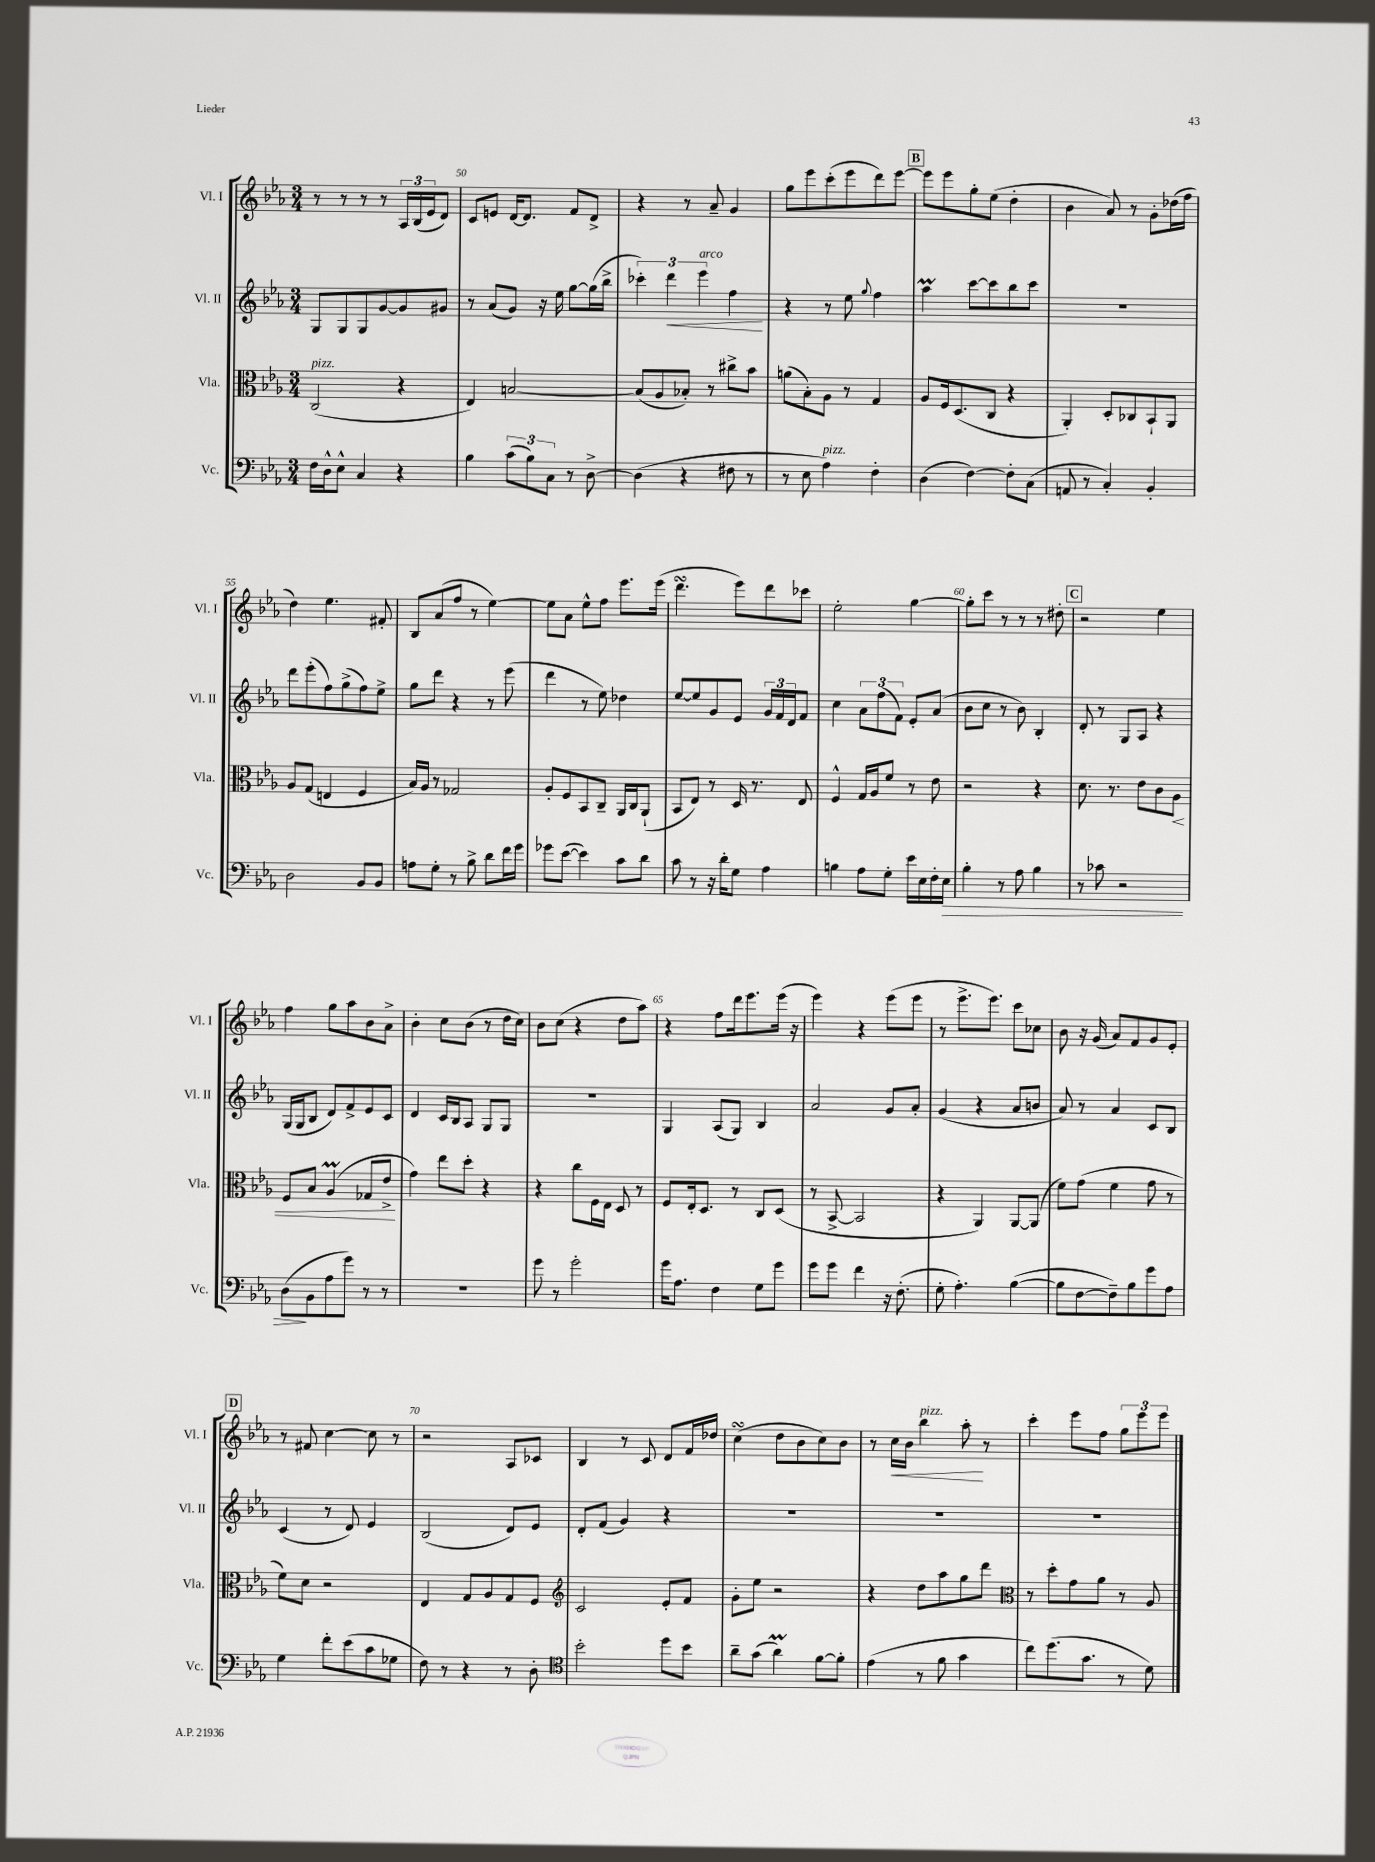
<<
\new StaffGroup <<
\new Staff = "s0" \with { instrumentName = "Vl. I" shortInstrumentName = "Vl. I" } {
    \clef treble \key ees \major \numericTimeSignature \time 3/4
    r8 r8 r8 r8 \tuplet 3/2 { aes16 bes16( ees'16 } d'8) |
    c'8 e'8 d'16~ d'8. f'8 d'8-> |
    r4 r8 aes'8-- g'4 |
    g''8 ees'''8 c'''8-.( ees'''8 d'''8) ees'''8~ |
    \mark \markup { \box "B" } ees'''8 ees'''8 g''8-. ees''8( d''4-. |
    bes'4 aes'8) r8 g'8-. des''16( f''16 |
    d''4) ees''4. fis'8-. |
    bes8 aes'8( f''8 r8 ees''4~) |
    ees''8 aes'8 ees''8-^ f''8 ees'''8. ees'''16( |
    d'''4.\turn ees'''8) d'''8 ces'''8 |
    ees''2-. g''4~ |
    g''8-. c'''8 r8 r8 r8 dis''8-. |
    \mark \markup { \box "C" } r2 ees''4 |
    f''4 g''8 aes''8 bes'8 aes'8-> |
    bes'4-. c''8 bes'8( r8 d''16 c''16) |
    bes'8 c''8( r4 d''8 aes''8) |
    r4 f''8 d'''16 ees'''8. ees'''16( r16 |
    ees'''4) r4 ees'''8( ees'''8 |
    r8 ees'''8.-> ees'''8.) c'''8 ces''8 |
    bes'8 r16 g'16( aes'8) f'8 g'8 ees'8-. |
    \mark \markup { \box "D" } r8 fis'8 c''4~ c''8 r8 |
    r2 aes8 ces'8 |
    bes4 r8 c'8 d'8 f'16 des''16 |
    c''4\turn( d''8 bes'8 c''8) bes'8 |
    r8 c''16\< bes'16 bes''4^\markup { \italic "pizz." } aes''8-.\! r8 |
    c'''4-. ees'''8 f''8 \tuplet 3/2 { g''8 ees'''8 ees'''8 } \bar "|." |
}
\new Staff = "s1" \with { instrumentName = "Vl. II" shortInstrumentName = "Vl. II" } {
    \clef treble \key ees \major \numericTimeSignature \time 3/4
    g8 g8 g8 g'8~ g'8 gis'8 |
    r8 aes'8( g'8) r16 ees''16 g''8~ g''16( bes''16-> |
    \tuplet 3/2 { ces'''4-.) d'''4\< ees'''4^\markup { \italic "arco" } } f''4\! |
    r4 r8 ees''8 \appoggiatura { g''8 } f''4 |
    \mark \markup { \box "B" } aes''4\prall c'''8~ c'''8 bes''8 c'''8 |
    R2. |
    d'''8 ees'''8-.( f''8) g''8->( f''8) ees''8-> |
    g''8 d'''8 r4 r8 ees'''8( |
    d'''4 r8 ees''8) des''4 |
    ees''8~ ees''8 g'8 ees'8 \tuplet 3/2 { g'16 f'16 d'16 } f'8 |
    c''4 \tuplet 3/2 { aes'8 f''8( f'8) } ees'8-. aes'8( |
    bes'8 c''8 r8 bes'8) bes4-. |
    \mark \markup { \box "C" } d'8-. r8 g8 aes8 r4 |
    g16( g16 bes8 d'8) f'8-> ees'8 c'8 |
    d'4 c'16 bes16 aes8 g8 g8 |
    R2. |
    g4 aes8( g8) bes4 |
    aes'2 g'8 aes'8-. |
    g'4( r4 aes'8 b'8 |
    aes'8) r8 aes'4 c'8 bes8 |
    \mark \markup { \box "D" } c'4( r8 d'8) ees'4 |
    bes2( d'8) ees'8 |
    d'8-. f'8( g'4) r4 |
    R2. |
    R2. |
    R2. \bar "|." |
}
\new Staff = "s2" \with { instrumentName = "Vla." shortInstrumentName = "Vla." } {
    \clef alto \key ees \major \numericTimeSignature \time 3/4
    c2^\markup { \italic "pizz." }( r4 |
    ees4) b2~ |
    b8( aes8 bes8-.) r8 cis''8-> bes'8 |
    a'8( bes8-.) aes8 r8 g4 |
    \mark \markup { \box "B" } aes8 f16 d8.( c8 r4 |
    aes,4-.) d8-. ces8 bes,8-! aes,8 |
    aes8 g8( e4 f4 |
    bes16) aes16 r8 ges2 |
    aes8-. f8 bes,8 c8-- aes,16 c16 aes,8-!( |
    bes,8 ees8) r8 d16 r8. ees8 |
    f4-^ g16 aes16 f'8 r8 ees'8 |
    r2 r4 |
    \mark \markup { \box "C" } d'8. r8. ees'8 c'8 aes8\< |
    f8 bes8 aes4\prall( ges8 ees'8->\! |
    g'4) ees''8 d''8-. r4 |
    r4 c''8 f16 ees16 d8 r8 |
    f8 ees16-. d8. r8 c8 d8( |
    r8 bes,8~-> bes,2 |
    r4 aes,4) aes,8~ aes,8( |
    f'8) g'8( f'4 g'8 r8 |
    \mark \markup { \box "D" } f'8) d'8 r2 |
    ees4 g8 aes8 g8 f8 |
    \clef treble c'2 ees'8-. f'8 |
    g'8-. ees''8 r2 |
    r4 d''8 aes''8 g''8 d'''8 |
    \clef alto r8 d''8-. g'8 aes'8 r8 aes8 \bar "|." |
}
\new Staff = "s3" \with { instrumentName = "Vc." shortInstrumentName = "Vc." } {
    \clef bass \key ees \major \numericTimeSignature \time 3/4
    f16 d16-^ ees8-^ c4 r4 |
    bes4 \tuplet 3/2 { c'8( bes8) c8 } r8 d8~-> |
    d4( r4 fis8 r8 |
    r8 ees8 aes4^\markup { \italic "pizz." }) f4-. |
    \mark \markup { \box "B" } d4( f4~) f8-. c8( |
    a,8 r8 c4-.) bes,4-. |
    d2 bes,8 bes,8 |
    a8 g8-. r8 bes8-> d'8 f'16 g'16 |
    ges'8 ees'8~( ees'4) c'8 d'8 |
    c'8 r8 r16 d'16-. g8 aes4 |
    b4 aes8 g8-. ees'16 ees16 f16-. ees16\> |
    bes4-. r8 aes8 bes4 |
    \mark \markup { \box "C" } r8 ces'8 r2 |
    d8\!( bes,8 aes8 g'8) r8 r8 |
    R2. |
    g'8 r8 g'2-. |
    g'16 aes8. f4 g8 g'8 |
    g'8 g'8 f'4 r16 f8.-.( |
    g8-. aes4.-.) bes4~( |
    bes8 f8~ f8--) bes8 g'8 aes8 |
    \mark \markup { \box "D" } g4 f'8-. ees'8( c'8 ges8 |
    f8) r8 r4 r8 d8-. |
    \clef tenor bes'2-. d''8 bes'8 |
    aes'8-- g'8( aes'4\prall) f'8~ f'8-. |
    ees'4( r8 f'8 g'4 |
    c''8) d''8.( g'8. r8 d'8) \bar "|." |
}
>>
>>
\layout { \context { \Score currentBarNumber = #49 \override BarNumber.break-visibility = ##(#f #t #t) barNumberVisibility = #(every-nth-bar-number-visible 5) } }
